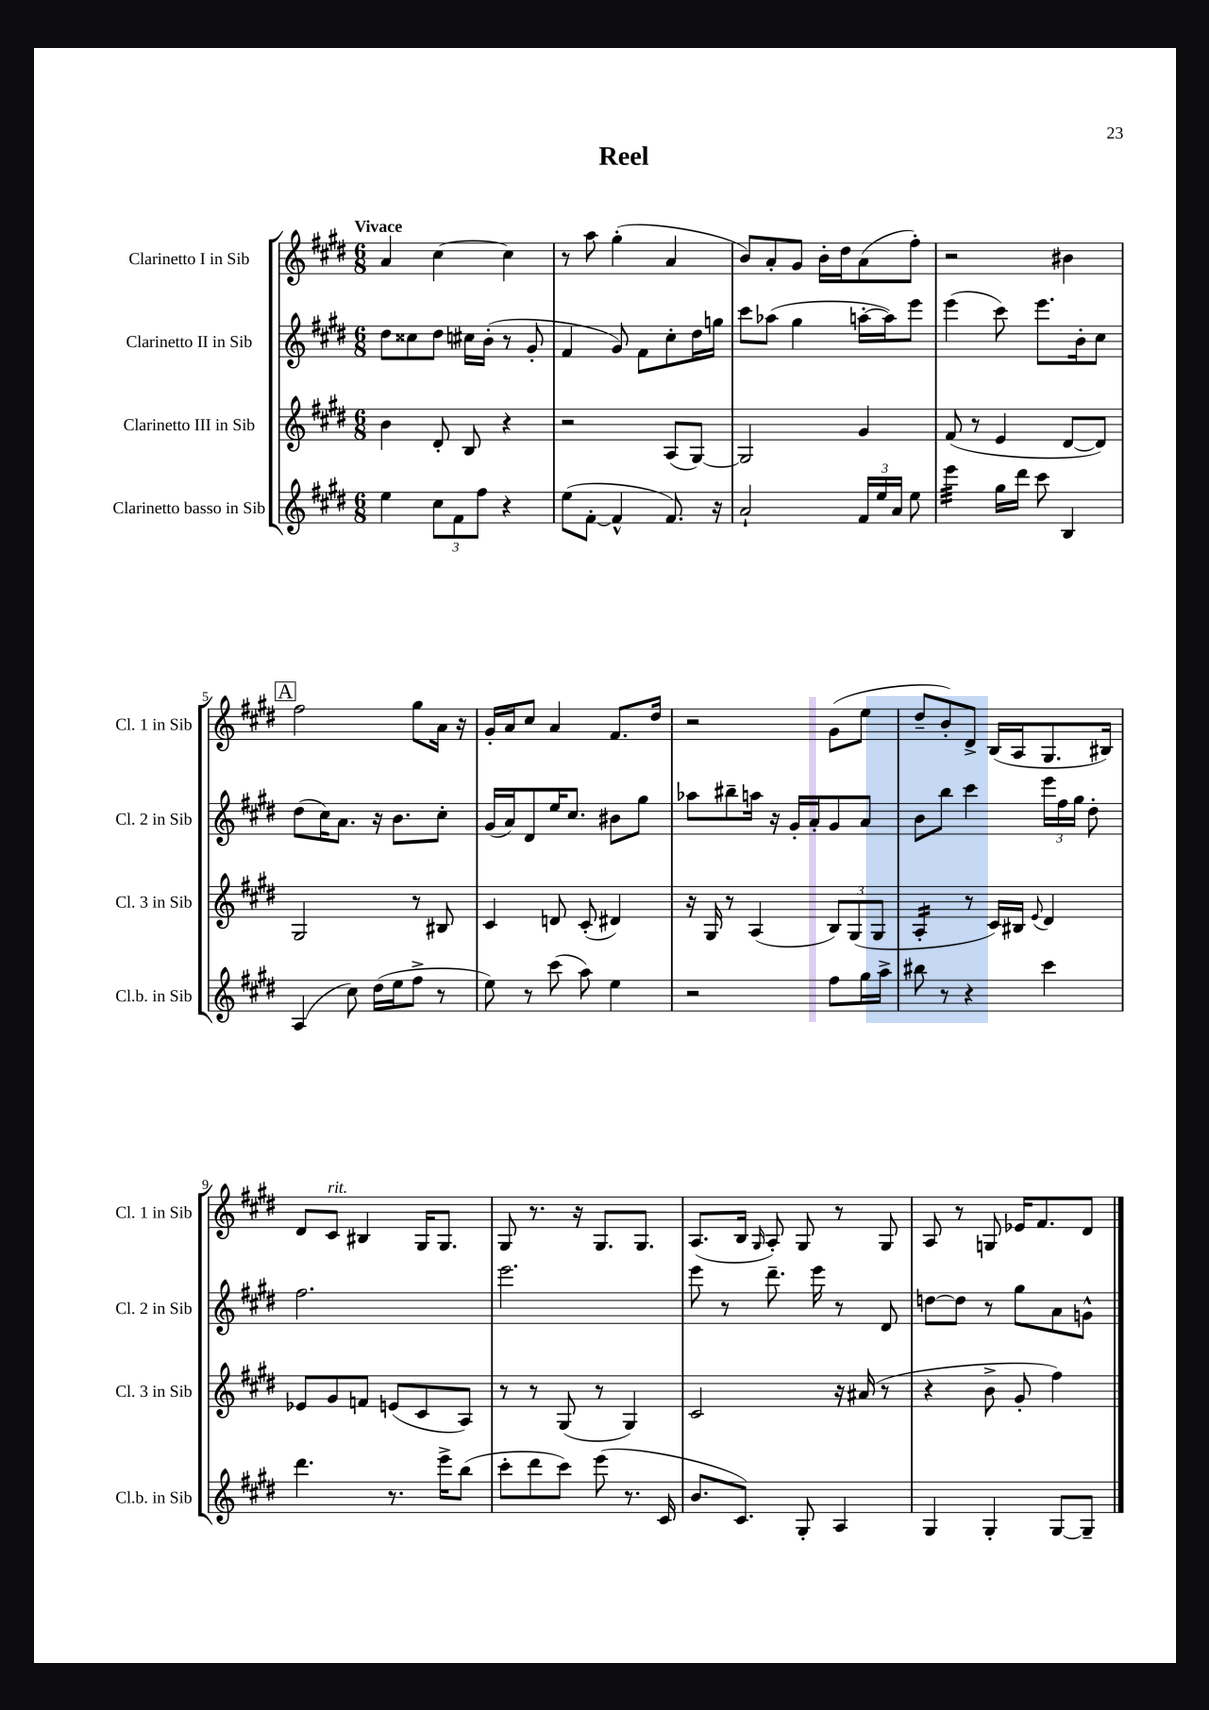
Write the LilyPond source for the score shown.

\header { title = "Reel" }
<<
\new StaffGroup <<
\new Staff = "s0" \with { instrumentName = "Clarinetto I in Sib" shortInstrumentName = "Cl. 1 in Sib" } {
    \clef treble \key e \major \numericTimeSignature \time 6/8 \tempo "Vivace"
    \autoBeamOff a'4 cis''4~ cis''4 |
    r8 a''8 gis''4-.( a'4 |
    b'8[) a'8-. gis'8] b'16[-. dis''16 a'8( fis''8]-.) |
    r2 bis'4 |
    \mark \markup { \box "A" } fis''2 gis''8[ a'16] r16 |
    gis'16[-. a'16 cis''8] a'4 fis'8.[ dis''16] |
    r2 gis'8[( e''8] |
    dis''8[-- b'8-.) dis'8]-> b16[( a16 gis8. bis16]) |
    dis'8[ cis'8]^\markup { \italic "rit." } bis4 gis16[ gis8.] |
    gis8 r8. r16 gis8.[ gis8.] |
    a8.[( b16] \grace { gis16 } a8-.) gis8 r8 gis8 |
    a8 r8 g8 ees'16[ fis'8. dis'8] \bar "|." |
}
\new Staff = "s1" \with { instrumentName = "Clarinetto II in Sib" shortInstrumentName = "Cl. 2 in Sib" } {
    \clef treble \key e \major \numericTimeSignature \time 6/8
    \autoBeamOff dis''8[ cisis''8 dis''8] cis''16[ b'16]-.( r8 gis'8-. |
    fis'4 gis'8) fis'8[ cis''8-. dis''16 g''16] |
    cis'''8[ aes''8]( gis''4 a''16[~-. a''16) e'''8] |
    e'''4( cis'''8) e'''8.[ b'16-. cis''8] |
    \mark \markup { \box "A" } dis''8[( cis''16) a'8.] r16 b'8.[ cis''8]-. |
    gis'16[( a'16) dis'8 e''16 cis''8.] bis'8[ gis''8] |
    aes''8[ bis''8-- a''16] r16 gis'16[-. a'16-. gis'8 a'8] |
    b'8[ b''8] cis'''4 \tuplet 3/2 { e'''16[ fis''16 gis''16] } dis''8-. |
    fis''2. |
    e'''2. |
    e'''8 r8 dis'''8.-- e'''16 r8 dis'8 |
    d''8[~ d''8] r8 gis''8[ a'8 g'8]-^ \bar "|." |
}
\new Staff = "s2" \with { instrumentName = "Clarinetto III in Sib" shortInstrumentName = "Cl. 3 in Sib" } {
    \clef treble \key e \major \numericTimeSignature \time 6/8
    \autoBeamOff b'4 dis'8-. b8 r4 |
    r2 a8[( gis8]~) |
    gis2 gis'4 |
    fis'8( r8 e'4 dis'8[~ dis'8]) |
    \mark \markup { \box "A" } gis2 r8 bis8 |
    cis'4 d'8 cis'8-.( dis'4) |
    r16 gis16 r8 a4( \tuplet 3/2 { b8[) gis8( gis8] } |
    a4:16-. r8 cis'16[) bis16] \appoggiatura { e'8 } dis'4 |
    ees'8[ gis'8 f'8] e'8[( cis'8 a8]) |
    r8 r8 gis8( r8 gis4) |
    cis'2 r16 ais'16( r8 |
    r4 b'8-> gis'8-. fis''4) \bar "|." |
}
\new Staff = "s3" \with { instrumentName = "Clarinetto basso in Sib" shortInstrumentName = "Cl.b. in Sib" } {
    \clef treble \key e \major \numericTimeSignature \time 6/8
    \autoBeamOff e''4 \tuplet 3/2 { cis''8[ fis'8 fis''8] } r4 |
    e''8[( fis'8]~-. fis'4-^ fis'8.) r16 |
    a'2-! \tuplet 3/2 { fis'16[ e''16 a'16] } e''8 |
    e'''4:32 gis''16[ dis'''16] cis'''8 b4 |
    \mark \markup { \box "A" } a4( cis''8) dis''16[( e''16 fis''8]-> r8 |
    e''8) r8 cis'''8( a''8) e''4 |
    r2 fis''8[ gis''16 a''16]-> |
    bis''8 r8 r4 cis'''4 |
    dis'''4. r8. e'''16[-> b''8]( |
    cis'''8[-. dis'''8 cis'''8]) e'''8( r8. cis'16 |
    b'8.[ cis'8.]) gis8-. a4 |
    gis4 gis4-. gis8[~ gis8]-- \bar "|." |
}
>>
>>
